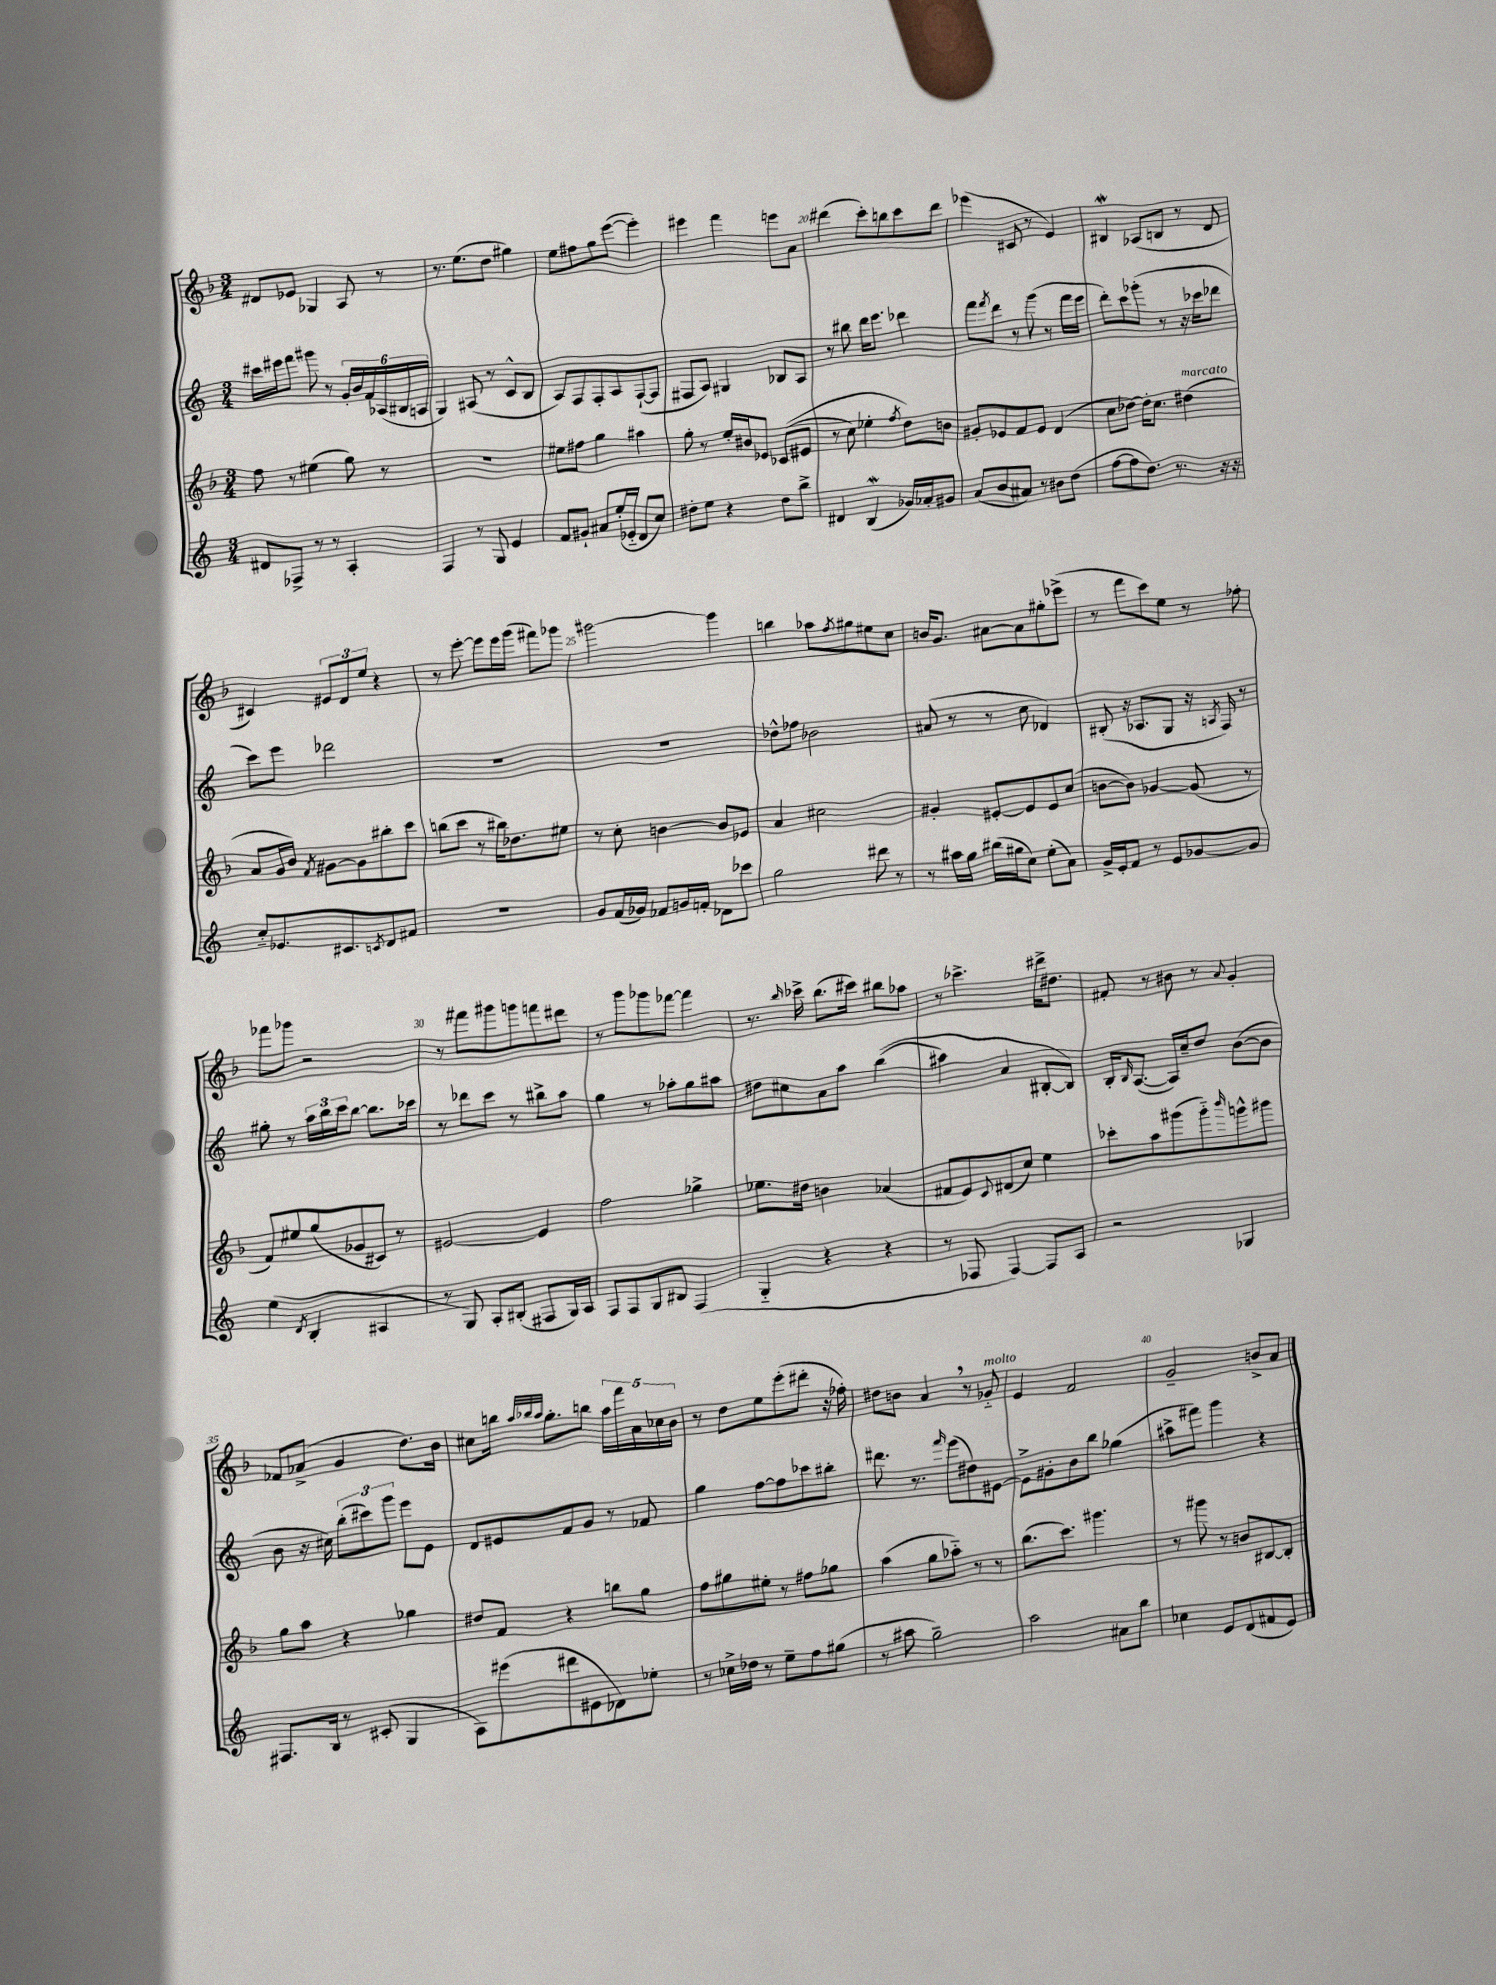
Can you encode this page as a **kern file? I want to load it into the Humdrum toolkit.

**kern	**kern	**kern	**kern
*part4	*part3	*part2	*part1
*staff4	*staff3	*staff2	*staff1
*clefG2	*clefG2	*clefG2	*clefG2
*k[]	*k[b-]	*k[]	*k[b-]
*M3/4	*M3/4	*M3/4	*M3/4
=16	=16	=16	=16
8d#X/L	8ff\	16ccc#X\LL	8d#X/L
.	.	16eee#X\J	.
8F-X^/J	8r	8fff\J	8e-X/J
8r	(4ee#X\	8ggg#X\	4G-X/
8r	.	8r	.
4A'/	8gg\)	24g'/LL	8A/
.	.	24b/	.
.	.	24f/	.
.	8r	(24A-X/	8r
.	.	24B#X/	.
.	.	24An/JJ	.
=17	=17	=17	=17
4F/	2.r	4G/)	8.r
.	.	.	(8.ee\L
8r	.	(8A#X/	.
8G/	.	8r	8dd\J
4e/	.	8c^^/L	4gg#X\)
.	.	8B/J	.
=18	=18	=18	=18
8f/L	8ee#X\L	8A/L)	8ee\L
8g#X`/J	8ff#X\J	8F/	8ff#X\
8a#X/L	4gg\	8F'/	8gg\
(16ee'/L	.	8A/	([8eee\J
16e-X/JJ	.	.	.
8d/L	4aa#X\	([8F`/	4eee'\])
8cc/J)	.	8F/J]	.
=19	=19	=19	=19
8dd#X'\L	8gg'\	8F#X/L	4eee#X\
8ee\J	8r	8A/J)	.
4r	16ee'/LL	4G#X/	4fff\
.	16b#X/J	.	.
.	8e-X/J	.	.
8dd#\L	((8c-X/L	8B-X/L	8eeen\L
8bb^\J	8e#X/J	8A/J	8a\J
=20	=20	=20	=20
4d#X/	8r	8r	(4ddd#X\
.	8cc\)	8bb#X\	.
(4BW/	4ee-X'\	16ddd\KL	8ccc'\L)
.	.	8.eee\J	.
.	.	.	8bbn\
.	8qff/	.	.
16g-X/LL)	8dd\L)	4ddd-X\	8ccc\
16a-X'/J	.	.	.
8g#X/J	8bn\J	.	8ddd#\J
=21	=21	=21	=21
(8a/L	8g#X'/L	8fff\L	(4eee-X\
.	.	8qfff/	.
8b/	8e-X/	8ddd\J	.
8a#X/J)	8f/	8r	8c#X/
8r	8e-/J	(8ggg\	8r
8b#X\L	(4d/	8r	4e/)
(8dd\J	.	16fff\LL	.
.	.	16eee\JJ	.
=22	=22	=22	=22
[8ff\L	8cc\L	8ddd'\L)	4B#XW/
8ff\]	[8dd-X\J)	8ccc\	.
8.dd\J)	16dd-'\KL]	(8ggg-X'\J	(8A-X/L
.	8.cc\J	.	.
.	.	8r	8Bn/J
8.r	.	.	.
!	!LO:TX:a:i:t=marcato	!	!
.	(4dd#X\	16r	8r
.	.	16ccc-X\KL	.
16r	.	8ddd-X\J	8d/
16r	.	.	.
!!LO:LB:g=z
=23	=23	=23	=23
8cc/L	8a/L	8ccc\L)	4c#X/)
8.e-X/	16g/L	8eee\J	.
.	16b-/JJ)	.	.
.	8qf/	.	.
.	[8g#X\L	2ddd-X\	12e#X/L
8.c#X/	.	.	.
.	.	.	12d/
.	8g#\]	.	.
.	.	.	12ee/J
8qcn/	.	.	.
8d/	8bb#X'\	.	4r
8f#X/J	8ccc\J	.	.
=24	=24	=24	=24
2.r	(8bbn\L	2.r	8r
.	8ccc\J	.	[8eee'\
.	8r	.	8eee\L]
.	16bb#X\KL)	.	16eee\L
.	8.dd-X\	.	(16ggg\JJ
.	.	.	8fff#X\L)
.	8ee#X\J	.	8ggg-X\J
=25	=25	=25	=25
8g/L	8r	2.r	[2ggg#X\
(16f/L	8cc'\	.	.
16g-X/JJ)	.	.	.
8f-X/L	[4bn\	.	.
16gn/L	.	.	.
16fn'/JJ	.	.	.
8d-X\L	8b/L]	.	4ggg#\]
8ccc-X\J	8e-X/J	.	.
=26	=26	=26	=26
2gg\	4a/	8dd-X^^\L	4bbn\
.	.	8ff-X\J	.
.	2cc#X\	2b-X\	8aa-X\L
.	.	.	8qff/
.	.	.	8gg#X\
8ddd#X\	.	.	8ee#X\
8r	.	.	8cc\J
=27	=27	=27	=27
8r	4g#X'/	(8a#X/	16bn/KL
.	.	.	8.g/J
16aa#X\LL	.	8r	.
16gg\JJ	.	.	.
(16bb#X\LL	[8e#X'/L	8r	[8a#X\L
16gg#X\J	.	.	.
8cc\J)	8e#/]	8cc\	8a#\]
(8ee'\L	8e#/	4d-X/)	8gg#X'\
8a\J)	(8cc/J	.	(8eee-X^\J
=28	=28	=28	=28
16g^/LL	[8bn\L	(8B#X'/	8r
16e'/J	.	.	.
8f/J	8b\J])	16r	8fff\L
.	.	8.A-X/L	.
8r	[4g-X/	.	8ccc\)
8e/L	.	8G/J	8ee\J
[8g-X/	(8g-/]	16r	8r
.	.	8qAn/	.
.	.	16F/)	.
8g-/J]	8r	8r	8ff-X'\
!!LO:LB:g=z
=29	=29	=29	=29
(4ee\	8f/L)	8gg#X'\	8fff-X\L
.	8ee#X/	8r	8ggg-X\J
8qd/	.	.	.
4B'/	(8gg/	24aa\LL	2r
.	.	24bb\	.
.	.	24ccc\J	.
.	8g-X/	[8bb\J	.
4A#X/	8c#X/J)	8.bb\L]	.
.	8r	.	.
.	.	16ccc-X\Jk	.
=30	=30	=30	=30
8r	[2e#X/	8r	8r
8G/)	.	8ddd-X\L	8fff#X\L
8A'/L	.	8ccc\J	8ggg#X\
(8B#X'/J	.	8r	8gggn\
8F#X/L	4e#/]	8bb#X^\L	8fffn\
16G/L)	.	8aa\J	8ddd#X\J
16A/JJ	.	.	.
=31	=31	=31	=31
8F/L	2ff\	4gg\	8r
8F/	.	.	8ggg\L
8G/	.	8r	8ggg-X\
8B#X/J	.	8aa-X'\L	[8fff-X\J
(4F/	4gg-X^\	8gg\	4fff-\]
.	.	8aa#X\J	.
=32	=32	=32	=32
4G/	8.ee-X\L	8dd#X\L	8.r
.	.	8cc#X\	.
.	.	.	16qqbb-/
.	16dd#X\Jk	.	16ccc-X^\
4r	4bn\	8a\	(8.bb-\L
.	.	8aa\J	.
.	.	.	16ccc#X\Jk)
4r	(4a-X/	((4bb\	8bb#X\L
.	.	.	8aa-X\J
=33	=33	=33	=33
8r	8f#X/L	4aa#X\)	8r
8F-X/	8e/)	.	4.ccc-X^\
.	8qqc/	.	.
[4F-/)	(8d#X/	4a/	.
.	8cc/J)	.	.
8F-/L]	4ee\	[8B#X'/L	16ddd#X^\KL
.	.	.	8.dd#X\J
8A/J	.	8B#/J])	.
=34	=34	=34	=34
2r	8ccc-X'\L	16B'/KL	8f#X'/
.	.	16qqB/	.
.	.	([8.A/J	.
.	8aa\	.	8r
.	(8ggg#X\	16A/LL])	8b#X\
.	.	16cc~/J	.
.	8ggg#\)	8dd/J	8r
.	16qqbbb-/	.	8qqa/
4G-X/	8gggn^^\	([8b\L	4g'/
.	8ggg#X\J	8b\J]	.
!!LO:LB:g=z
=35	=35	=35	=35
8.F#X/L	8gg\L	8b\	8f-X/L
.	8aa\J	16r	(8a-X^/J
16B/Jk	.	16cc#X\)	.
8r	4r	(12bb'\L	4g/
.	.	12ccc#X\)	.
(8c#X'/	.	.	.
.	.	12ggg\J	.
4G/	4gg-X\	8eee\L	8.dd\L)
.	.	8e\J	.
.	.	.	16b-\Jk
=36	=36	=36	=36
8A\L)	8dd#X/L	8d/L	8cc#X\L
(8eee#X\	8f/J	8e#X/	16bbn\Jk
.	.	.	32qqaa/LLL
.	.	.	32qqbb-X/
.	.	.	32qqaa/JJJ
.	.	.	8.gg'\L
8ddd#X\	4r	8f/	.
8e#X\	.	8g/J	8bbn\J
8d-X\)	8bbn\L	8r	20aa\LL
.	.	.	20fff\
.	.	.	20a\
8ee-X'\J	8gg\J	8f-X/	.
.	.	.	20cc-X\
.	.	.	20b-\JJ
=37	=37	=37	=37
8r	8ff\L	4gg\	8r
16cc-X^\LL	8gg#X\	.	8dd\L
16dd-X\JJ	.	.	.
8r	8ee#X'\J	[8ff\L	8ee\
8ee~\L	8r	8ff\]	(8eee'\
8ff\	8ff#X\L	8ccc-X\	8ddd#X'\J
(8gg#X\J	8gg-X\J	8bb#X'\J	16r
.	.	.	16ff-X'\)
=38	=38	=38	=38
8r	(4aa\	8.ddd#X\	8dd#X\L
8aa#X\	.	.	8bn\J
.	.	8.r	.
2gg~\)	8gg\L	.	4a,/
.	.	16qqfff/	.
.	8aa-X\J)	(8eee\L	.
.	8r	8dd#X\)	8r
!	!	!	!LO:TX:a:i:t=molto
.	8r	[8e#X\J	8g-X/
=39	=39	=39	=39
2aa\	(8.bb-\L	8e#^\L]	4e/
.	.	8g#X'\	.
.	8.ccc\J)	.	.
.	.	8b\	2f/
.	4.ggg#X\	8bb\J	.
8a#X\L	.	(4gg-X\	.
8bb\J	.	.	.
=40	=40	=40	=40
4cc-X\	8r	8aa#X^\L	2g~/
.	8ggg#X\	8fff#X\J)	.
8e/L	8r	4ggg\	.
(8d/	8bn/L	.	.
8f#X/	[8B#X/	4r	8bn^/L
8e/J)	8B#'/J]	.	8a/J
==	==	==	==
*-	*-	*-	*-
